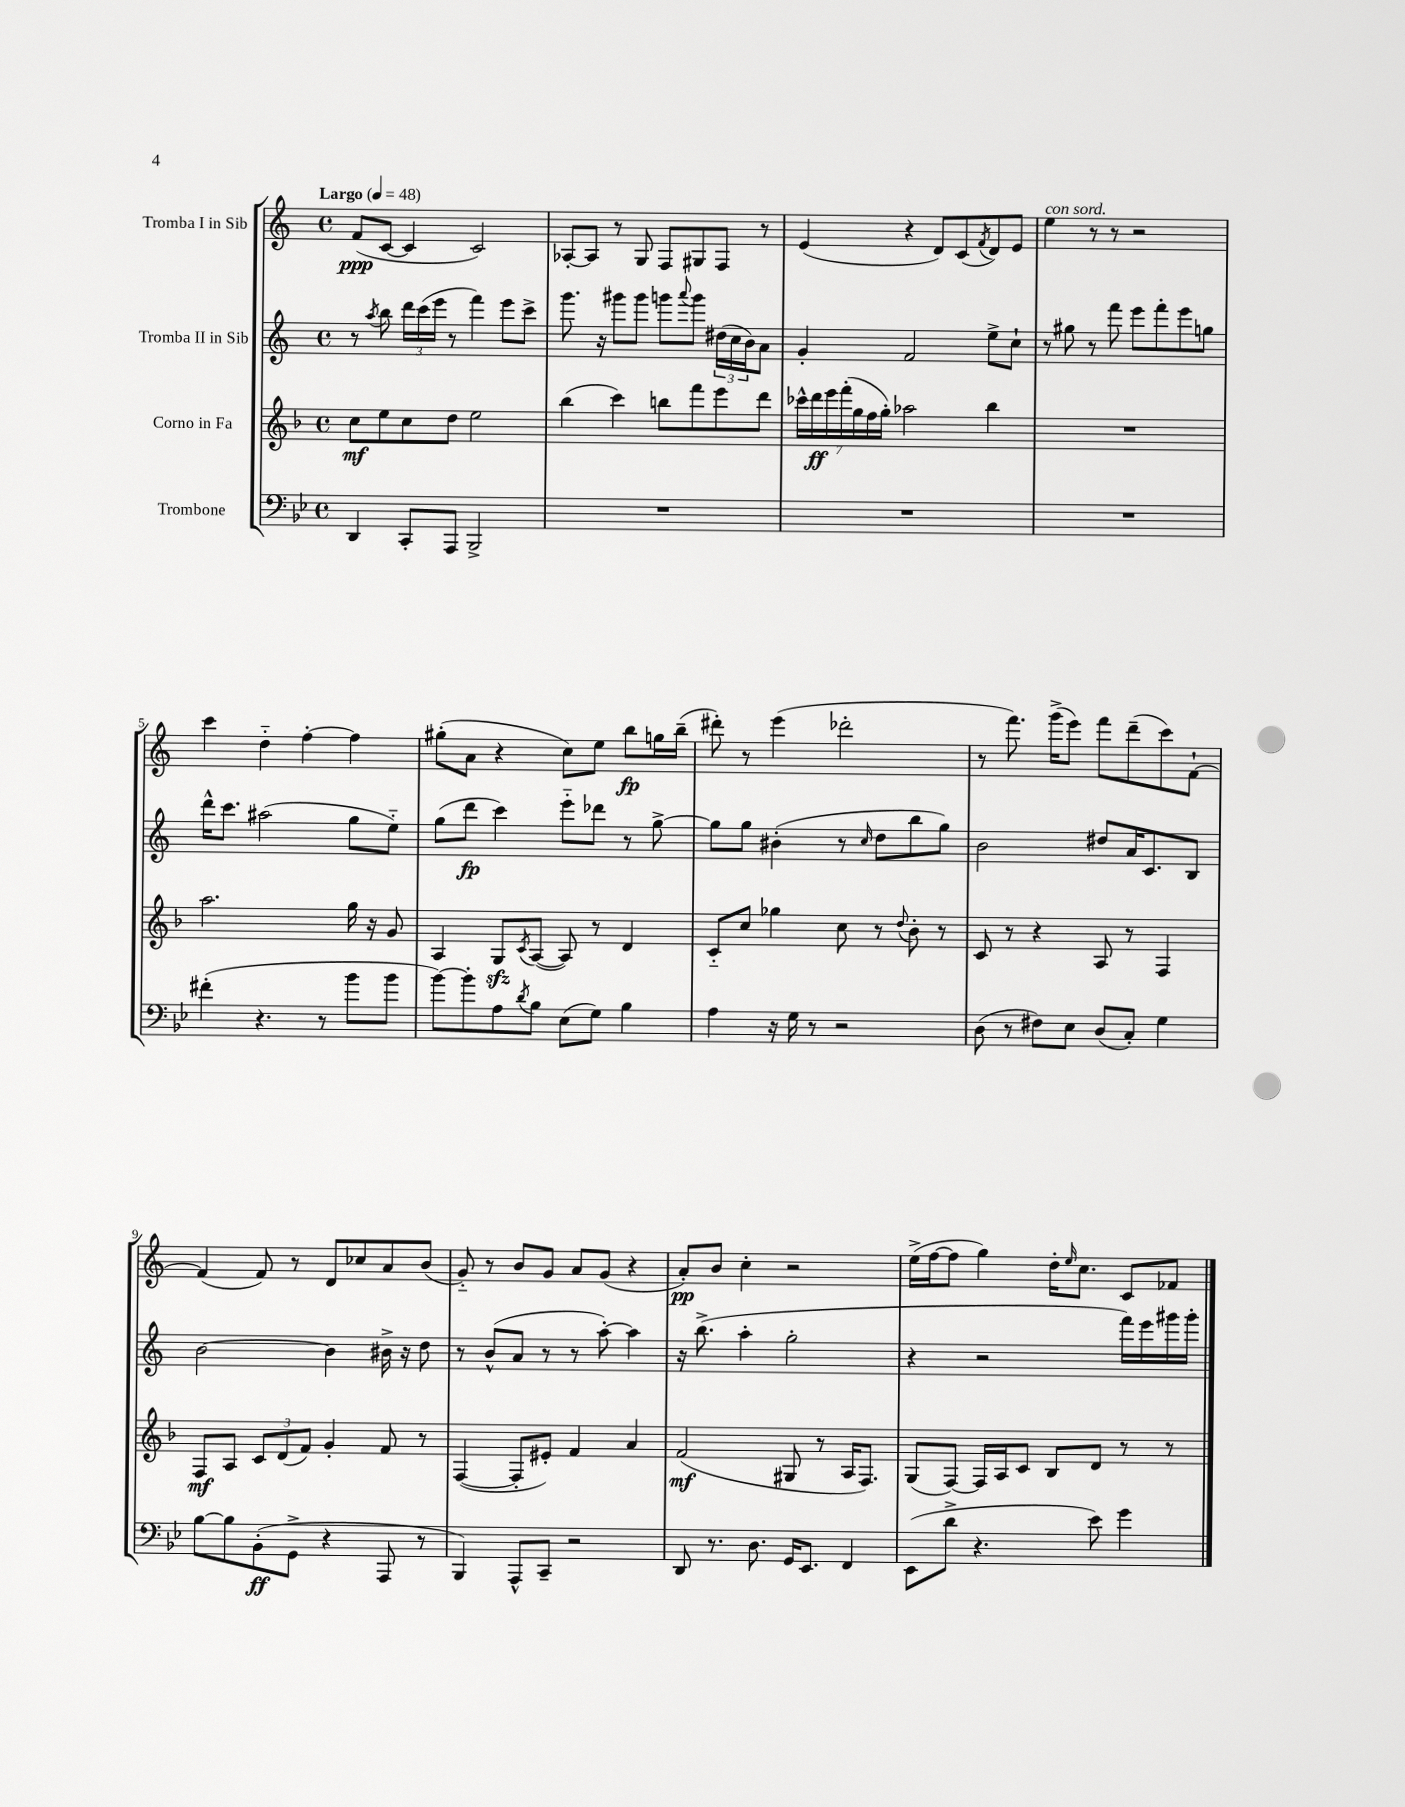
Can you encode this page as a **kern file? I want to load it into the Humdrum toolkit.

**kern	**kern	**kern	**kern
*staff4	*staff3	*staff2	*staff1
*clefF4	*clefG2	*clefG2	*clefG2
*k[b-e-]	*k[b-]	*k[]	*k[]
*M4/4	*M4/4	*M4/4	*M4/4
*met(c)	*met(c)	*met(c)	*met(c)
*MM48	*MM48	*MM48	*MM48
4DD	8cc	8r	(8f
.	.	8qaa	.
.	8ee	8bb	[8c
8CC'	8cc	24ddd	4c]
.	.	(24ccc	.
.	.	24eee	.
8AAA	8dd	8r	.
2BBB-^	2ee	4fff)	2c)
.	.	8eee	.
.	.	8ccc^	.
=	=	=	=
1r	(4bb-	8.ggg	[8A-'
.	.	.	8A-]
.	.	16r	.
.	4ccc)	8ggg#	8r
.	.	8ggg#	8G
.	8bb	8ggg	8F
.	.	8qqaaa	.
.	8fff	8ggg	8G#
.	8eee	(24dd#	8F
.	.	24cc	.
.	.	24b)	.
.	8ddd	8a	8r
=	=	=	=
1r	28ccc-^^	4g'	(4e
.	28ddd	.	.
.	28eee	.	.
.	(28fff'	.	.
.	28gg	.	.
.	28ff	.	.
.	28gg')	.	.
.	2aa-	2f	4r
.	.	.	8d)
.	.	.	(8c
.	.	.	8qf
.	4bb-	8ee^	8d)
.	.	8cc`	8e
=	=	=	=
1r	1r	8r	4ee
.	.	8gg#	.
.	.	8r	8r
.	.	8fff	8r
.	.	8eee	2r
.	.	8fff'	.
.	.	8eee	.
.	.	8gg	.
=	=	=	=
(4f#'	2.aa	16ddd^^	4ccc
.	.	8.ccc	.
4.r	.	(2aa#	4dd'~
.	.	.	[4ff'
8r	.	.	.
8b-	16gg	8gg	4ff]
.	16r	.	.
8b-	8g	8ee'~)	.
=	=	=	=
[8b-)	4A	(8gg	(8gg#'
8b-']	.	8ddd	8a
8A	8G	4ccc)	4r
8qd	8qc	.	.
8B-	([8A	.	.
(8E-	8A])	8eee'~	8cc)
8G)	8r	8ddd-	8ee
4B-	4d	8r	8bb
.	.	[8gg^	16gg
.	.	.	(16bb~
=	=	=	=
4A	8c'~	8gg]	8ddd#')
.	8cc	8gg	8r
16r	4gg-	(4b#'	(4eee
16G	.	.	.
8r	.	.	.
2r	8cc	8r	2ddd-'
.	.	16qqcc	.
.	8r	8dd	.
.	8qqdd	.	.
.	8b-'	8bb	.
.	8r	8gg)	.
=	=	=	=
(8D	8c	2b	8r
8r	8r	.	8.fff)
8F#)	4r	.	.
.	.	.	(16ggg^
8E-	.	.	8eee)
(8D	8A	8dd#	8fff
8C')	8r	16a	(8ddd~
.	.	8.c	.
4G	4F	.	8ccc)
.	.	8B	[8f`
=	=	=	=
[8B-	8F	[2b	(4f]
8B-]	8A	.	.
(8BB-'	12c	.	8f)
.	(12d	.	.
8GG^	.	.	8r
.	12f)	.	.
4r	4g'	4b]	8d
.	.	.	8cc-
8AAA	8f	16b#^	8a
.	.	16r	.
8r	8r	8dd	(8b
=	=	=	=
4BBB-)	([4F	8r	8g'~)
.	.	(8b^^	8r
8AAA^^	8F']	8a	8b
8CC~	8e#')	8r	8g
2r	4f	8r	8a
.	.	[8aa')	(8g
.	4a	4aa]	4r
=	=	=	=
8DD	(2f	16r	8a')
.	.	(8.bb^	.
8.r	.	.	8b
.	.	4aa'	4cc'
8.D	.	.	.
16GG	8G#	2gg'	2r
8.EE-	.	.	.
.	8r	.	.
4FF	16A	.	.
.	8.F)	.	.
=	=	=	=
(8EE-	(8G	4r	(16ee^
.	.	.	[16ff
8d^	[8F)	.	8ff]
4.r	16F]	2r	4gg)
.	16A	.	.
.	8c	.	.
.	8B-	.	16dd'
.	.	.	16qqee
.	.	.	8.cc
8e-)	8d	.	.
4g	8r	16fff)	8c
.	.	16eee	.
.	8r	16ggg#	8f-
.	.	16ggg#'	.
==	==	==	==
*-	*-	*-	*-
